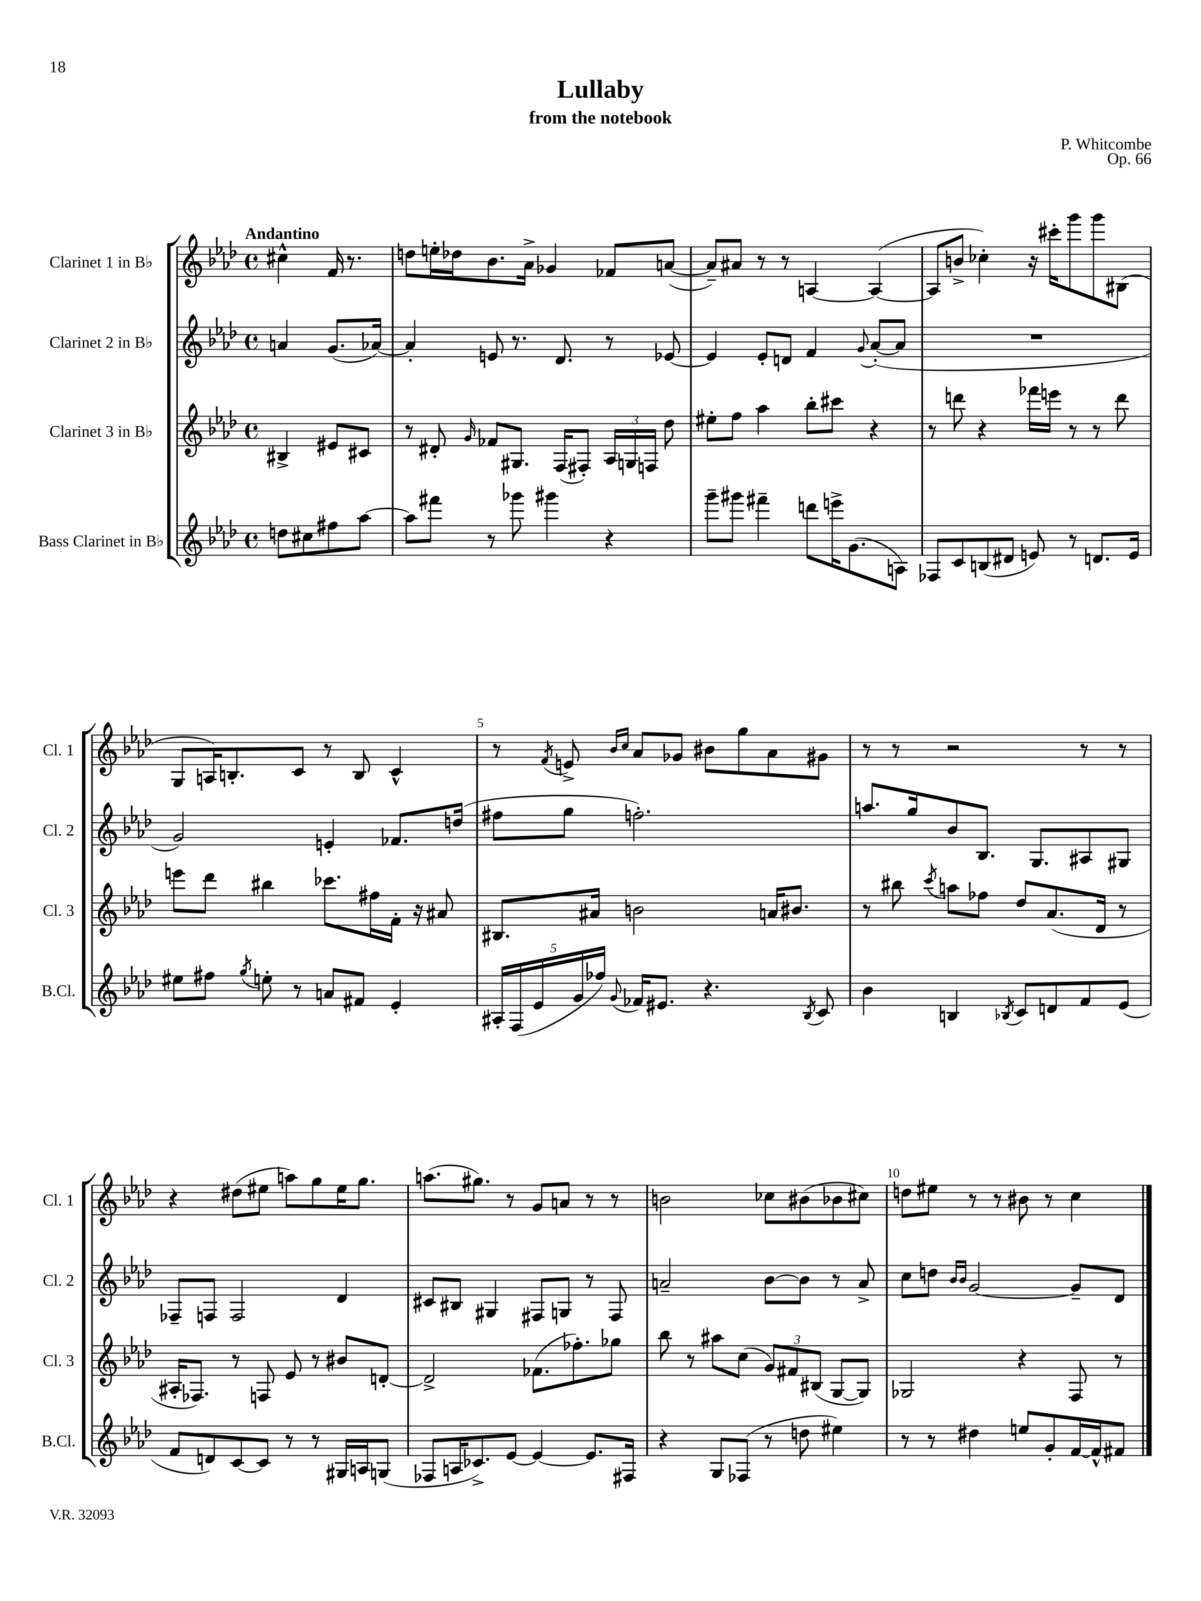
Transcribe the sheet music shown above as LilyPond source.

\header { title = "Lullaby" composer = "P. Whitcombe" subtitle = "from the notebook" opus = "Op. 66" }
<<
\new StaffGroup <<
\new Staff = "s0" \with { instrumentName = "Clarinet 1 in Bb" shortInstrumentName = "Cl. 1" } {
    \clef treble \key aes \major \defaultTimeSignature \time 4/4 \partial 2 \tempo "Andantino"
    \autoBeamOff cis''4-^ f'16 r8. |
    d''8[ e''16-. des''16 bes'8. aes'16]-> ges'4 fes'8[ a'8]~( |
    a'8[--) ais'8] r8 r8 a4~ a4~( |
    a8[ b'8]-> ces''4-.) r16 cis'''16[-. g'''8 g'''8 bis8]( |
    g8[ a16) b8.-. c'8] r8 b8 c'4-^ |
    r8 \acciaccatura { f'8 } e'8-> \grace { bes'16[ c''16] } aes'8[ ges'8] bis'8[ g''8 aes'8 gis'8] |
    r8 r8 r2 r8 r8 |
    r4 dis''8[( eis''8] a''8[) g''8 eis''16 g''8.] |
    a''8.[( gis''8.]) r8 g'8[ a'8] r8 r8 |
    b'2 ces''8[ bis'8( bes'8 cis''8]) |
    d''8[ eis''8] r8 r8 bis'8 r8 c''4 \bar "|." |
}
\new Staff = "s1" \with { instrumentName = "Clarinet 2 in Bb" shortInstrumentName = "Cl. 2" } {
    \clef treble \key aes \major \defaultTimeSignature \time 4/4 \partial 2
    \autoBeamOff a'4 g'8.[( aes'16]~) |
    aes'4-. e'8 r8. des'8. r8 ees'8~ |
    ees'4 ees'8[-. d'8] f'4 \appoggiatura { g'8 } aes'8[~-.( aes'8] |
    R1 |
    g'2) e'4-. fes'8.[ d''16]( |
    fis''8[ g''8] f''2.-.) |
    a''8.[ g''16 bes'8 bes8.] g8.[ ais8 gis8] |
    fes8[-- f8] f2 des'4 |
    cis'8[ bis8] gis4 fis8[ g8] r8 fis8 |
    a'2-- bes'8[~ bes'8] r8 a'8-> |
    c''8[ d''8] \grace { bes'16[ bes'16] } g'2~ g'8[-- des'8] \bar "|." |
}
\new Staff = "s2" \with { instrumentName = "Clarinet 3 in Bb" shortInstrumentName = "Cl. 3" } {
    \clef treble \key aes \major \defaultTimeSignature \time 4/4 \partial 2
    \autoBeamOff bis4-> eis'8[ cis'8] |
    r8 dis'8-. \grace { g'16 } fes'8[ gis8.] f16[( fis8]-.) \tuplet 3/2 { aes16[ g16 f16] } des''8 |
    eis''8[-. f''8] aes''4 bes''8[-. cis'''8] r4 |
    r8 d'''8 r4 fes'''16[ e'''16] r8 r8 d'''8 |
    e'''8[ des'''8] bis''4 ces'''8.[ fis''16 f'16]-. r16 ais'8 |
    bis8.[ ais'16] b'2 a'16[ bis'8.] |
    r8 bis''8 \acciaccatura { c'''8 } a''8[ fes''8] des''8[ aes'8.( des'16] r8 |
    ais16[-. fes8.]) r8 f8 ees'8 r8 bis'8[ d'8]~-. |
    d'2-> fes'8.[( fes''8.-.) ges''8] |
    bes''8 r8 ais''8[ c''8]( \tuplet 3/2 { g'8[) fis'8 bis8]( } g8[~ g8]) |
    ges2 r4 f8 r8 \bar "|." |
}
\new Staff = "s3" \with { instrumentName = "Bass Clarinet in Bb" shortInstrumentName = "B.Cl." } {
    \clef treble \key aes \major \defaultTimeSignature \time 4/4 \partial 2
    \autoBeamOff d''8[ cis''8 fis''8 aes''8]~ |
    aes''8[ fis'''8] r8 ges'''8 gis'''4 r4 |
    g'''8[-- gis'''8] fis'''4-- d'''8[ e'''16-> g'8.( a8]) |
    fes8[ c'8 b8( dis'8] e'8) r8 d'8.[ e'16] |
    eis''8[ fis''8] \acciaccatura { g''8 } e''8-. r8 a'8[ fis'8] ees'4-. |
    \tuplet 5/4 { ais16[-. f16( ees'16 g'16 fes''16]) } \appoggiatura { g'8 } fes'16[ eis'8.] r4. \acciaccatura { bes8 } c'8 |
    bes'4 b4 \acciaccatura { bes8 } c'8[ d'8 f'8 ees'8]( |
    f'8[ d'8) c'8~ c'8] r8 r8 gis16[ a16 g8]( |
    fes8[ a16 ces'8.->) ees'8]~ ees'4~ ees'8.[ fis16] |
    r4 g8[ fes8]( r8 d''8 eis''4) |
    r8 r8 dis''4 e''8[ g'8-. f'16~ f'16-^ fis'8] \bar "|." |
}
>>
>>
\layout { \context { \Score \override BarNumber.break-visibility = ##(#f #t #t) barNumberVisibility = #(every-nth-bar-number-visible 5) } }
